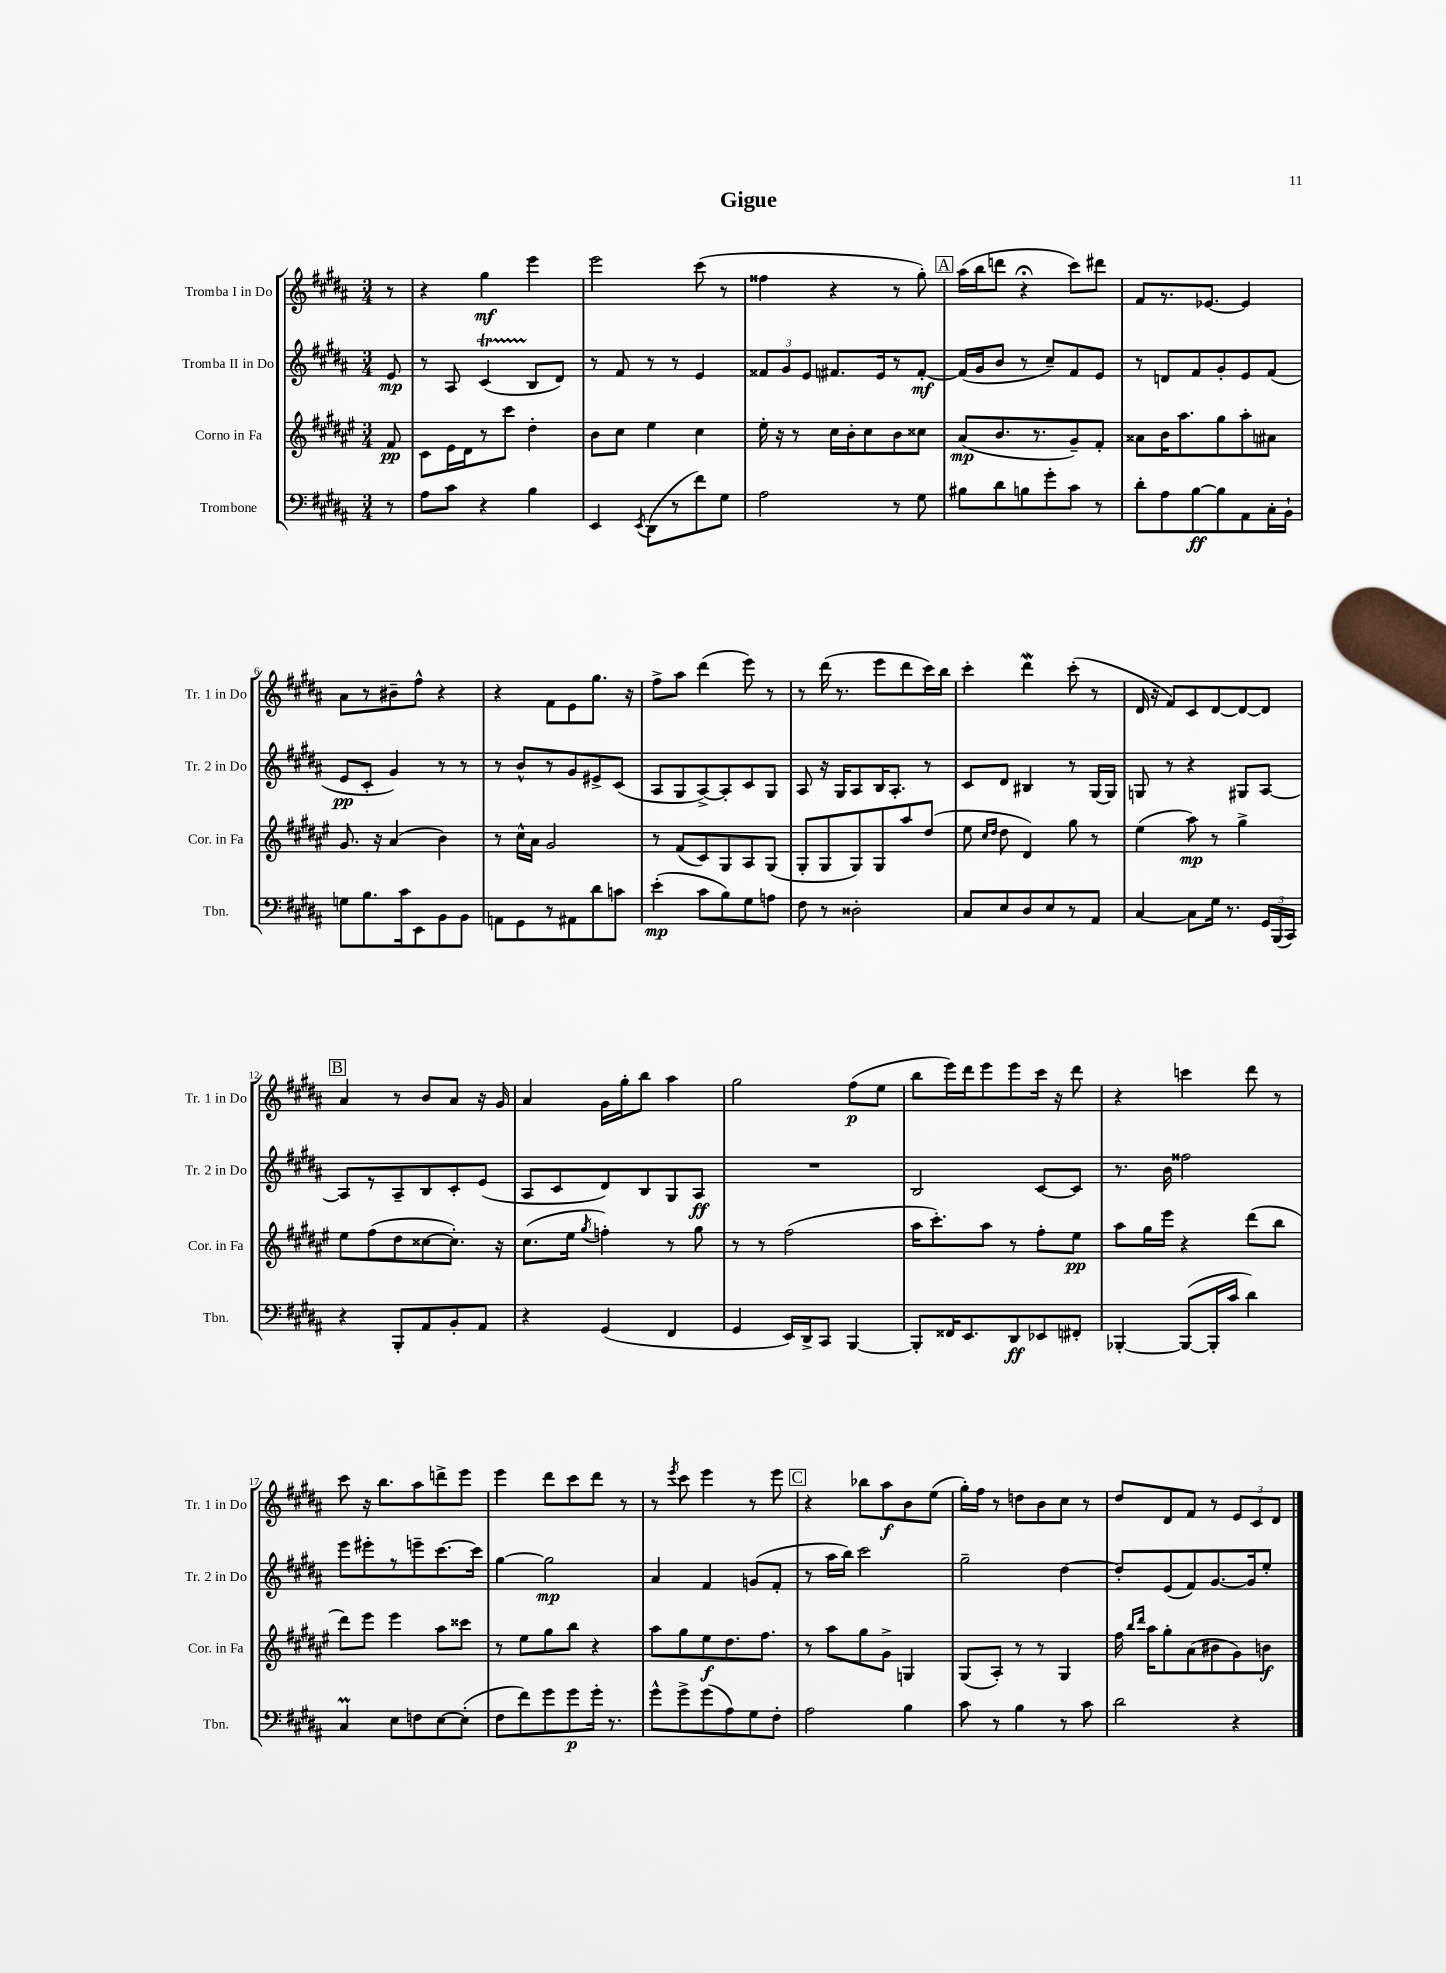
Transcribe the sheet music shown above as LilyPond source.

\header { title = "Gigue" }
<<
\new StaffGroup <<
\new Staff = "s0" \with { instrumentName = "Tromba I in Do" shortInstrumentName = "Tr. 1 in Do" } {
    \clef treble \key b \major \numericTimeSignature \time 3/4 \partial 8
    \autoBeamOff r8 |
    r4 gis''4\mf e'''4 |
    e'''2 cis'''8( r8 |
    fisis''4 r4 r8 gis''8-.) |
    \mark \markup { \box "A" } ais''16[( b''16 d'''8] r4\fermata cis'''8[) dis'''8] |
    fis'8[ r8. ees'8.]~ ees'4 |
    ais'8[ r8 bis'8-- fis''8]-^ r4 |
    r4 fis'8[ e'8 gis''8.] r16 |
    fis''8[-> ais''8] dis'''4( e'''8) r8 |
    r8 dis'''16( r8. e'''8[ dis'''8 cis'''16) b''16] |
    cis'''4-. dis'''4\mordent cis'''8-.( r8 |
    dis'16 r16 fis'8[) cis'8 dis'8~ dis'8~ dis'8] |
    \mark \markup { \box "B" } ais'4 r8 b'8[ ais'8] r16 gis'16 |
    ais'4 gis'16[ gis''16-. b''8] ais''4 |
    gis''2 fis''8[\p( e''8] |
    b''8[ e'''16) dis'''16 e'''8 e'''8 cis'''16] r16 dis'''8 |
    r4 c'''4 dis'''8 r8 |
    cis'''8 r16 b''8.[ ais''8 d'''8-> e'''8] |
    e'''4 dis'''8[ cis'''8 dis'''8] r8 |
    r8 \acciaccatura { e'''8 } cis'''8 e'''4 r8 e'''8 |
    \mark \markup { \box "C" } r4 bes''8[ ais''8\f b'8 e''8]( |
    gis''16[-.) fis''16] r8 d''8[ b'8 cis''8] r8 |
    dis''8[ dis'8 fis'8] r8 \tuplet 3/2 { e'8[ cis'8 dis'8] } \bar "|." |
}
\new Staff = "s1" \with { instrumentName = "Tromba II in Do" shortInstrumentName = "Tr. 2 in Do" } {
    \clef treble \key b \major \numericTimeSignature \time 3/4 \partial 8
    \autoBeamOff e'8\mp |
    r8 ais8 cis'4\startTrillSpan( b8[\stopTrillSpan dis'8]) |
    r8 fis'8 r8 r8 e'4 |
    \tuplet 3/2 { fisis'8[ gis'8 e'8] } fis'8.[ e'16 r8 fis'8]~-.\mf |
    \mark \markup { \box "A" } fis'16[( gis'16 b'8] r8 cis''8[--) fis'8 e'8] |
    r8 d'8[ fis'8 gis'8-. e'8 fis'8]( |
    e'8[\pp cis'8]-. gis'4) r8 r8 |
    r8 b'8[-^ r8 gis'8 eis'8-> cis'8]( |
    ais8[ gis8 ais8~->) ais8-. cis'8 gis8] |
    ais8 r16 gis16[ ais8 b16 ais8.]-. r8 |
    cis'8[ dis'8] bis4 r8 gis16[~ gis16] |
    g8 r8 r4 gis8[ ais8]~ |
    \mark \markup { \box "B" } ais8[ r8 ais8-- b8 cis'8-. e'8]( |
    ais8[ cis'8 dis'8) b8 gis8 ais8]\ff |
    R2. |
    b2 cis'8[~ cis'8] |
    r8. b'16 fisis''2 |
    e'''8[ eis'''8-. r8 e'''8-- cis'''8.~ cis'''16] |
    gis''4~ gis''2\mp |
    ais'4 fis'4 g'8[( fis'8]-. |
    \mark \markup { \box "C" } r8 ais''16[ b''16]) cis'''2 |
    gis''2-- dis''4~ |
    dis''8[-. e'8( fis'8) gis'8.~ gis'16 e''8]-. \bar "|." |
}
\new Staff = "s2" \with { instrumentName = "Corno in Fa" shortInstrumentName = "Cor. in Fa" } {
    \clef treble \key fis \major \numericTimeSignature \time 3/4 \partial 8
    \autoBeamOff fis'8\pp |
    cis'8[ eis'16 dis'16 r8 cis'''8] dis''4-. |
    b'8[ cis''8] eis''4 cis''4 |
    eis''16-. r16 r8 cis''16[ b'16-. cis''8 b'8 cisis''8] |
    \mark \markup { \box "A" } ais'8[\mp( b'8. r8. gis'8--) fis'8]-. |
    aisis'8[ b'16 ais''8. gis''8 ais''8-. ais'8] |
    gis'8. r16 ais'4( b'4) |
    r8 cis''16[-^ ais'16] gis'2 |
    r8 fis'8[( cis'8) gis8 ais8 gis8]( |
    gis8[-. gis8 gis8) gis8 ais''8 dis''8]( |
    eis''8 \grace { cis''16[ dis''16] } dis''8 dis'4) gis''8 r8 |
    eis''4( ais''8\mp) r8 gis''4-> |
    \mark \markup { \box "B" } eis''8[ fis''8( dis''8 cisis''8~ cisis''8.]-.) r16 |
    cis''8.[( eis''16] \acciaccatura { gis''8 } f''4-.) r8 gis''8 |
    r8 r8 fis''2( |
    ais''16[ cis'''8.-.) ais''8] r8 fis''8[-. eis''8]\pp |
    ais''8[ gis''16 eis'''16] r4 dis'''8[( b''8] |
    dis'''8[) eis'''8] eis'''4 ais''8[ cisis'''8] |
    r8 eis''8[ gis''8 b''8] r4 |
    ais''8[ gis''8 eis''8\f dis''8. fis''8.] |
    \mark \markup { \box "C" } r8 ais''8[ gis''8 gis'8]-> g4 |
    gis8[( ais8]-.) r8 r8 gis4 |
    fis''16 \grace { b''16[ dis'''16] } ais''16[ gis''8-. ais'8( bis'8 gis'8) b'8]\f \bar "|." |
}
\new Staff = "s3" \with { instrumentName = "Trombone" shortInstrumentName = "Tbn." } {
    \clef bass \key b \major \numericTimeSignature \time 3/4 \partial 8
    \autoBeamOff r8 |
    ais8[ cis'8] r4 b4 |
    e,4 \acciaccatura { e,8 } dis,8[( r8 fis'8) gis8] |
    ais2 r8 gis8 |
    \mark \markup { \box "A" } bis8[ dis'8 b8 gis'8-. cis'8] r8 |
    dis'8[-. ais8 b8~\ff b8 ais,8 cis16-. b,16]-! |
    g8[ b8. cis'16 e,8 b,8 b,8] |
    a,8[ gis,8 r8 ais,8 dis'8 c'8] |
    e'4-.\mp( cis'8[ b8) gis8 a8] |
    fis8 r8 disis2-. |
    cis8[ e8 dis8 e8 r8 ais,8] |
    cis4~ cis8[ gis16] r8. \tuplet 3/2 { gis,16[ b,,16( cis,16]) } |
    \mark \markup { \box "B" } r4 b,,8[-. ais,8 b,8-. ais,8] |
    r4 gis,4( fis,4 |
    gis,4 e,16[) dis,16-> cis,8] b,,4~ |
    b,,8[-. fisis,16 e,8. dis,8\ff ees,8 fis,8]-. |
    bes,,4~-. bes,,8[~( bes,,16-. cis'16] dis'4) |
    cis4\prall e8[ f8 e8~ e8]-.( |
    fis8[ fis'8) gis'8 gis'8\p gis'16]-. r8. |
    gis'8[-^ gis'8-> gis'8( ais8) gis8 fis8]-. |
    \mark \markup { \box "C" } ais2 b4 |
    cis'8 r8 b4 r8 cis'8 |
    dis'2 r4 \bar "|." |
}
>>
>>
